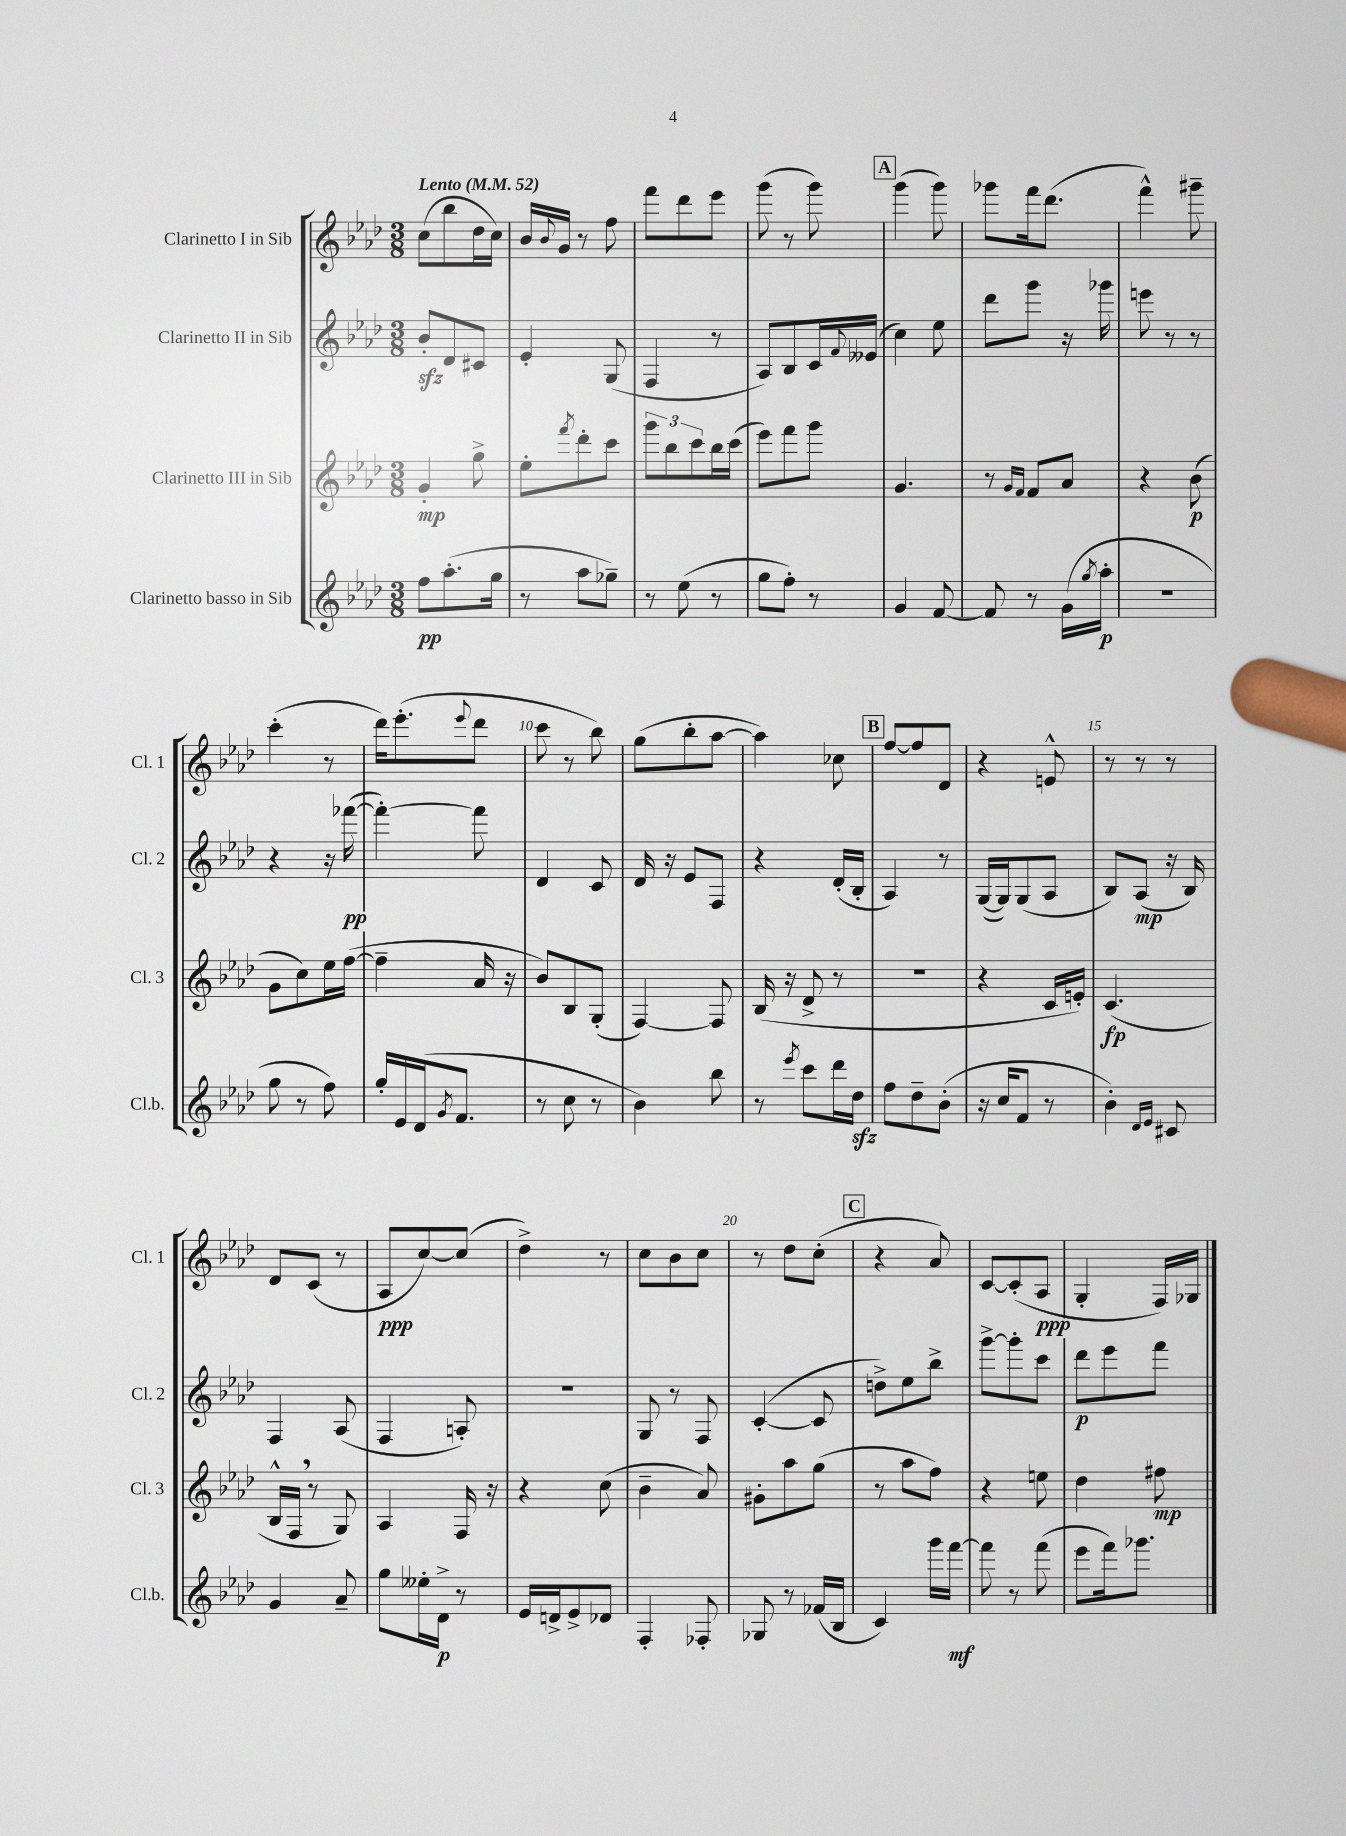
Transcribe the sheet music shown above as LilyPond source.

<<
\new StaffGroup <<
\new Staff = "s0" \with { instrumentName = "Clarinetto I in Sib" shortInstrumentName = "Cl. 1" } {
    \clef treble \key aes \major \numericTimeSignature \time 3/8 \tempo "Lento" 4 = 52
    c''8( bes''8 des''16 c''16) |
    bes'16 \appoggiatura { bes'8 } g'16 r8 f''8 |
    f'''8 des'''8 ees'''8 |
    g'''8( r8 g'''8) |
    \mark \markup { \box "A" } g'''4( g'''8) |
    ges'''8 f'''16 des'''8.( |
    f'''4-^) gis'''8-- |
    c'''4-.( r8 |
    des'''16) ees'''8.-.( \appoggiatura { ees'''8 } des'''8 |
    c'''8 r8 bes''8) |
    g''8( bes''8-. aes''8~ |
    aes''4) ces''8 |
    \mark \markup { \box "B" } f''8~ f''8 des'8 |
    r4 e'8-^ |
    r8 r8 r8 |
    des'8 c'8( r8 |
    aes8\ppp c''8~) c''8( |
    des''4->) r8 |
    c''8 bes'8 c''8 |
    r8 des''8 c''8-.( |
    \mark \markup { \box "C" } r4 aes'8) |
    c'8~ c'8-.( aes8\ppp |
    g4-. f16) ges16 \bar "|." |
}
\new Staff = "s1" \with { instrumentName = "Clarinetto II in Sib" shortInstrumentName = "Cl. 2" } {
    \clef treble \key aes \major \numericTimeSignature \time 3/8
    bes'8-.\sfz des'8 cis'8 |
    ees'4-. g8( |
    f4 r8 |
    aes8) bes8 c'16 \appoggiatura { f'8 } eeses'16( |
    \mark \markup { \box "A" } c''4) ees''8 |
    des'''8 g'''8 r16 ges'''16 |
    e'''8 r8 r8 |
    r4 r16 fes'''16~\pp( |
    fes'''4~-.) fes'''8 |
    des'4 c'8 |
    des'16 r16 ees'8 f8 |
    r4 des'16-.( bes16-. |
    \mark \markup { \box "B" } aes4) r8 |
    g16~( g16) g8( aes8 |
    bes8) aes8\mp( r16 bes16) |
    f4 aes8( |
    f4 a8-.) |
    R4. |
    g8 r8 f8 |
    c'4~-.( c'8 |
    \mark \markup { \box "C" } d''8->) ees''8 bes''8-> |
    g'''8~-> g'''8-. c'''8 |
    des'''8\p ees'''8 f'''8 \bar "|." |
}
\new Staff = "s2" \with { instrumentName = "Clarinetto III in Sib" shortInstrumentName = "Cl. 3" } {
    \clef treble \key aes \major \numericTimeSignature \time 3/8
    g'4-.\mp g''8-> |
    ees''8-. \acciaccatura { f'''8 } des'''8-. c'''8 |
    \tuplet 3/2 { g'''8 bes''8 c'''8 } bes''16 c'''16( |
    ees'''8) f'''8 g'''8 |
    \mark \markup { \box "A" } g'4. |
    r8 \grace { g'16 f'16 } f'8 aes'8 |
    r4 bes'8\p( |
    g'8 c''8) ees''16 f''16~( |
    f''4-- aes'16 r16 |
    bes'8) bes8 g8-.( |
    f4~) f8 |
    bes16( r16 des'8-> r8 |
    \mark \markup { \box "B" } R4. |
    r4 c'16 e'16-.) |
    c'4.\fp( |
    bes16-^ f16 \breathe r8 g8) |
    aes4 f16 r16 |
    r4 c''8( |
    bes'4-- aes'8) |
    gis'8-. aes''8 g''8( |
    \mark \markup { \box "C" } r8 aes''8 f''8) |
    r4 e''8 |
    des''4 fis''8\mp \bar "|." |
}
\new Staff = "s3" \with { instrumentName = "Clarinetto basso in Sib" shortInstrumentName = "Cl.b." } {
    \clef treble \key aes \major \numericTimeSignature \time 3/8
    f''8\pp aes''8.-.( g''16 |
    r8 aes''8 ges''8--) |
    r8 ees''8( r8 |
    g''8 f''8-.) r8 |
    \mark \markup { \box "A" } g'4 f'8~ |
    f'8 r8 g'16( \acciaccatura { g''8 } aes''16-.\p |
    R4. |
    g''8 r8 f''8) |
    g''16-. ees'16 des'16( \acciaccatura { g'8 } f'8. |
    r8 c''8 r8 |
    bes'4) bes''8 |
    r8 \acciaccatura { ees'''8 } c'''8 des'''16 des''16\sfz |
    \mark \markup { \box "B" } f''8 des''8-- bes'8-.( |
    r16 c''16 f'8 r8 |
    bes'4-.) \grace { des'16 ees'16 } cis'8 |
    g'4 aes'8-- |
    g''8 eeses''16-. des'16->\p r8 |
    ees'16 d'16-> ees'8-> des'8 |
    f4-. fes8-. |
    ges8 r8 fes'16( bes16 |
    \mark \markup { \box "C" } c'4) g'''16 f'''16~\mf |
    f'''8 r8 f'''8( |
    ees'''8 f'''16) ges'''8. \bar "|." |
}
>>
>>
\layout { \context { \Score \override BarNumber.break-visibility = ##(#f #t #t) barNumberVisibility = #(every-nth-bar-number-visible 5) } }
